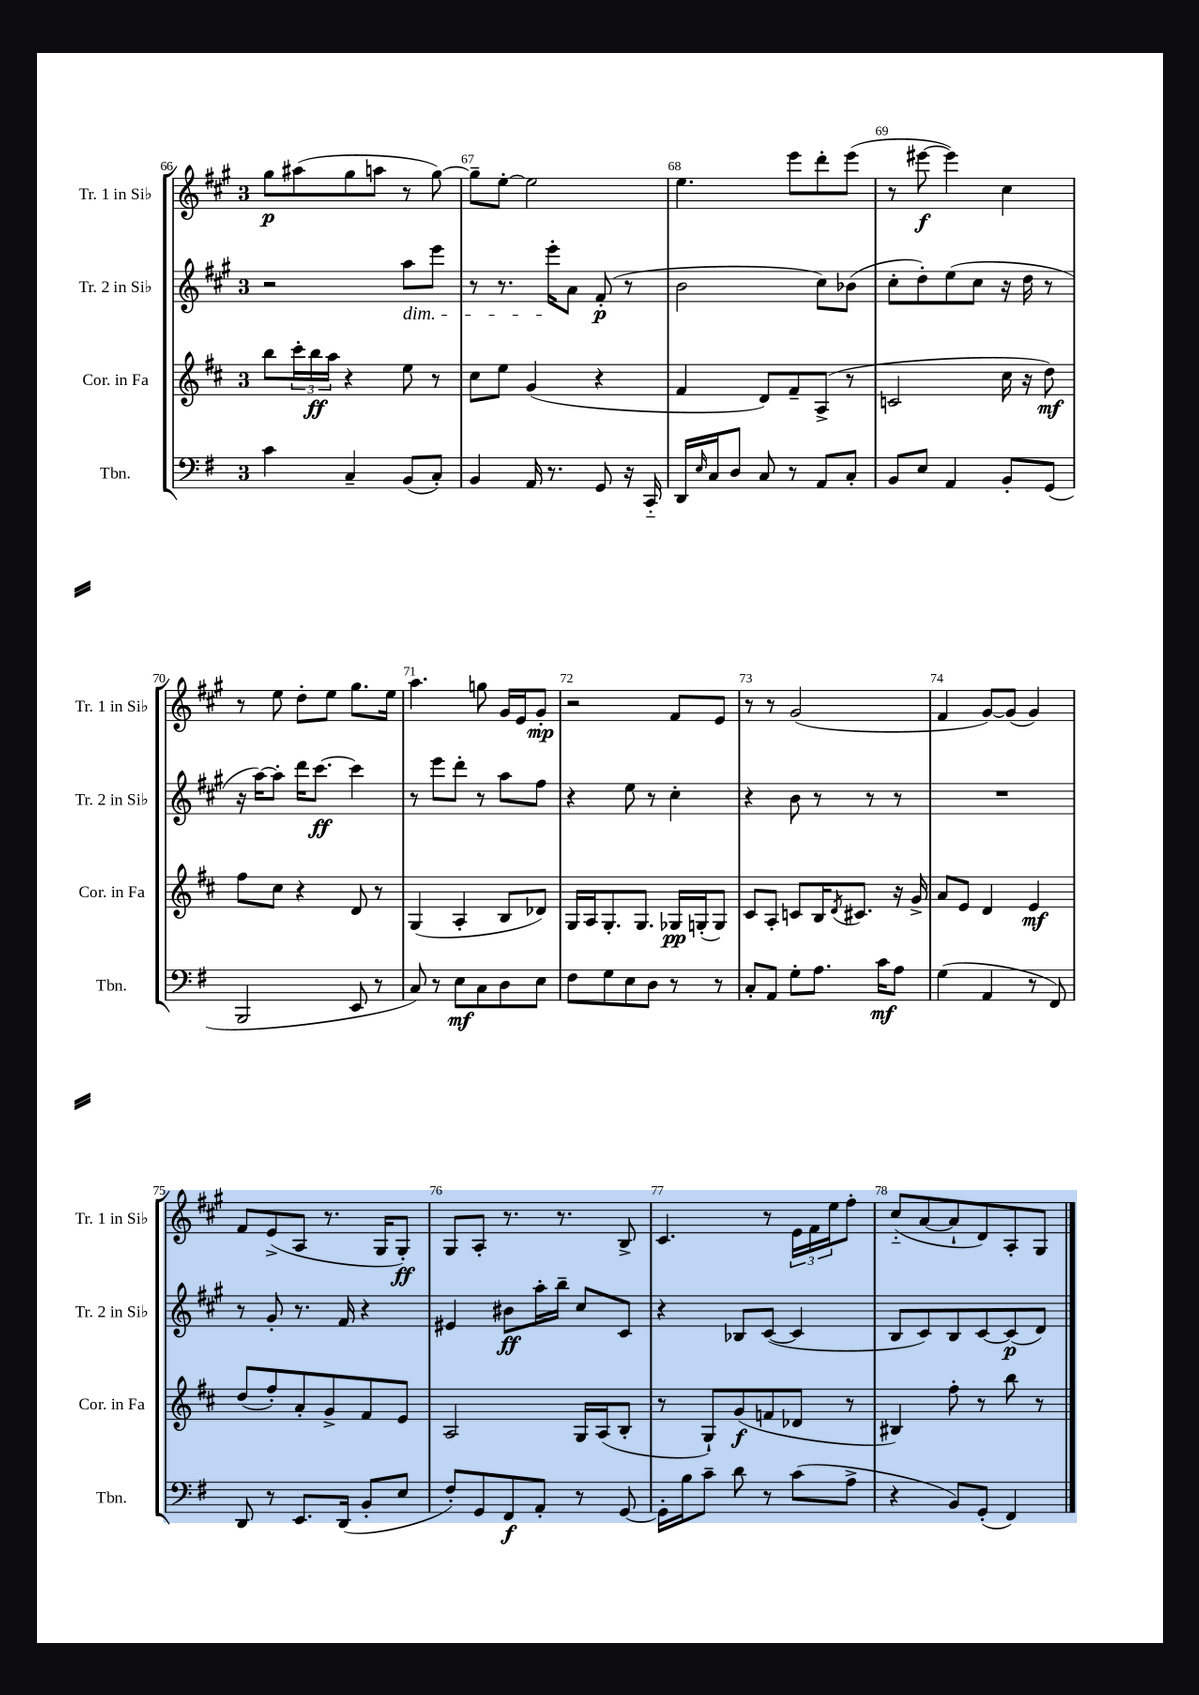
<<
\new StaffGroup <<
\new Staff = "s0" \with { instrumentName = "Tr. 1 in Sib" shortInstrumentName = "Tr. 1 in Sib" } {
    \clef treble \key a \major \once \override Staff.TimeSignature.style = #'single-digit \time 3/4
    gis''8\p ais''8( gis''8 a''8 r8 gis''8~) |
    gis''8-- e''8~-. e''2 |
    e''4. e'''8 d'''8-. e'''8( |
    r8 eis'''8~\f eis'''4) cis''4 |
    r8 e''8 d''8-. e''8 gis''8. e''16 |
    a''4. g''8 gis'16 e'16 gis'8-.\mp |
    r2 fis'8 e'8 |
    r8 r8 gis'2( |
    fis'4 gis'8~) gis'8( gis'4) |
    fis'8 e'8->( a8 r8. gis16 gis8-.\ff) |
    gis8 a8-. r8. r8. b8-> |
    cis'4. r8 \tuplet 3/2 { e'16 fis'16 e''16 } fis''8-. |
    cis''8-_( a'8~ a'8-! d'8) a8-. gis8 \bar "|." |
}
\new Staff = "s1" \with { instrumentName = "Tr. 2 in Sib" shortInstrumentName = "Tr. 2 in Sib" } {
    \clef treble \key a \major \once \override Staff.TimeSignature.style = #'single-digit \time 3/4
    r2 a''8\dim e'''8 |
    r8 r8. e'''16-.\! a'8 fis'8-.\p( r8 |
    b'2 cis''8) bes'8( |
    cis''8-. d''8-.) e''8( cis''8 r16 d''16 r8 |
    r16 a''16~) a''8-. d'''16 cis'''8.~\ff cis'''4 |
    r8 e'''8 d'''8-. r8 a''8 fis''8 |
    r4 e''8 r8 cis''4-. |
    r4 b'8 r8 r8 r8 |
    R2. |
    r8 gis'8-. r8. fis'16 r4 |
    eis'4 bis'8\ff a''16-. b''16-- cis''8 cis'8 |
    r4 bes8 cis'8~( cis'4 |
    b8 cis'8) b8 cis'8~ cis'8\p( d'8) \bar "|." |
}
\new Staff = "s2" \with { instrumentName = "Cor. in Fa" shortInstrumentName = "Cor. in Fa" } {
    \clef treble \key d \major \once \override Staff.TimeSignature.style = #'single-digit \time 3/4
    b''8 \tuplet 3/2 { cis'''16-. b''16\ff a''16 } r4 e''8 r8 |
    cis''8 e''8 g'4( r4 |
    fis'4 d'8) fis'8-- a8->( r8 |
    c'2 cis''16 r16 d''8\mf) |
    fis''8 cis''8 r4 d'8 r8 |
    g4( a4-. b8 des'8) |
    g16 a16 g8.-. g8. ges16\pp g16-.( g8) |
    cis'8 a8-. c'8 b16 \acciaccatura { d'8 } cis'8. r16 g'16-> |
    a'8 e'8 d'4 e'4\mf |
    d''8( fis''8-.) a'8-. g'8-> fis'8 e'8 |
    a2 g16 a16( b8-. |
    r8 g8-!) g'8\f( f'8 des'8 r8 |
    bis4) fis''8-. r8 b''8 r8 \bar "|." |
}
\new Staff = "s3" \with { instrumentName = "Tbn." shortInstrumentName = "Tbn." } {
    \clef bass \key g \major \once \override Staff.TimeSignature.style = #'single-digit \time 3/4
    c'4 c4-- b,8( c8-.) |
    b,4 a,16 r8. g,8 r16 c,16-_ |
    d,16 \grace { e16 } c16 d8 c8 r8 a,8 c8-. |
    b,8 e8 a,4 b,8-. g,8( |
    b,,2 e,8 r8 |
    c8) r8 e8\mf c8 d8 e8 |
    fis8 g8 e8 d8 r8 r8 |
    c8-. a,8 g8-. a8. c'16\mf a8 |
    g4( a,4 r8 fis,8) |
    d,8 r8 e,8. d,16( b,8-. e8 |
    fis8-.) g,8 fis,8\f a,8-. r8 g,8~ |
    g,16-. b16 c'8-- d'8 r8 c'8( a8-> |
    r4 b,8) g,8-.( fis,4) \bar "|." |
}
>>
>>
\layout { \context { \Score currentBarNumber = #66 \override BarNumber.break-visibility = ##(#f #t #t) barNumberVisibility = #all-bar-numbers-visible } }
